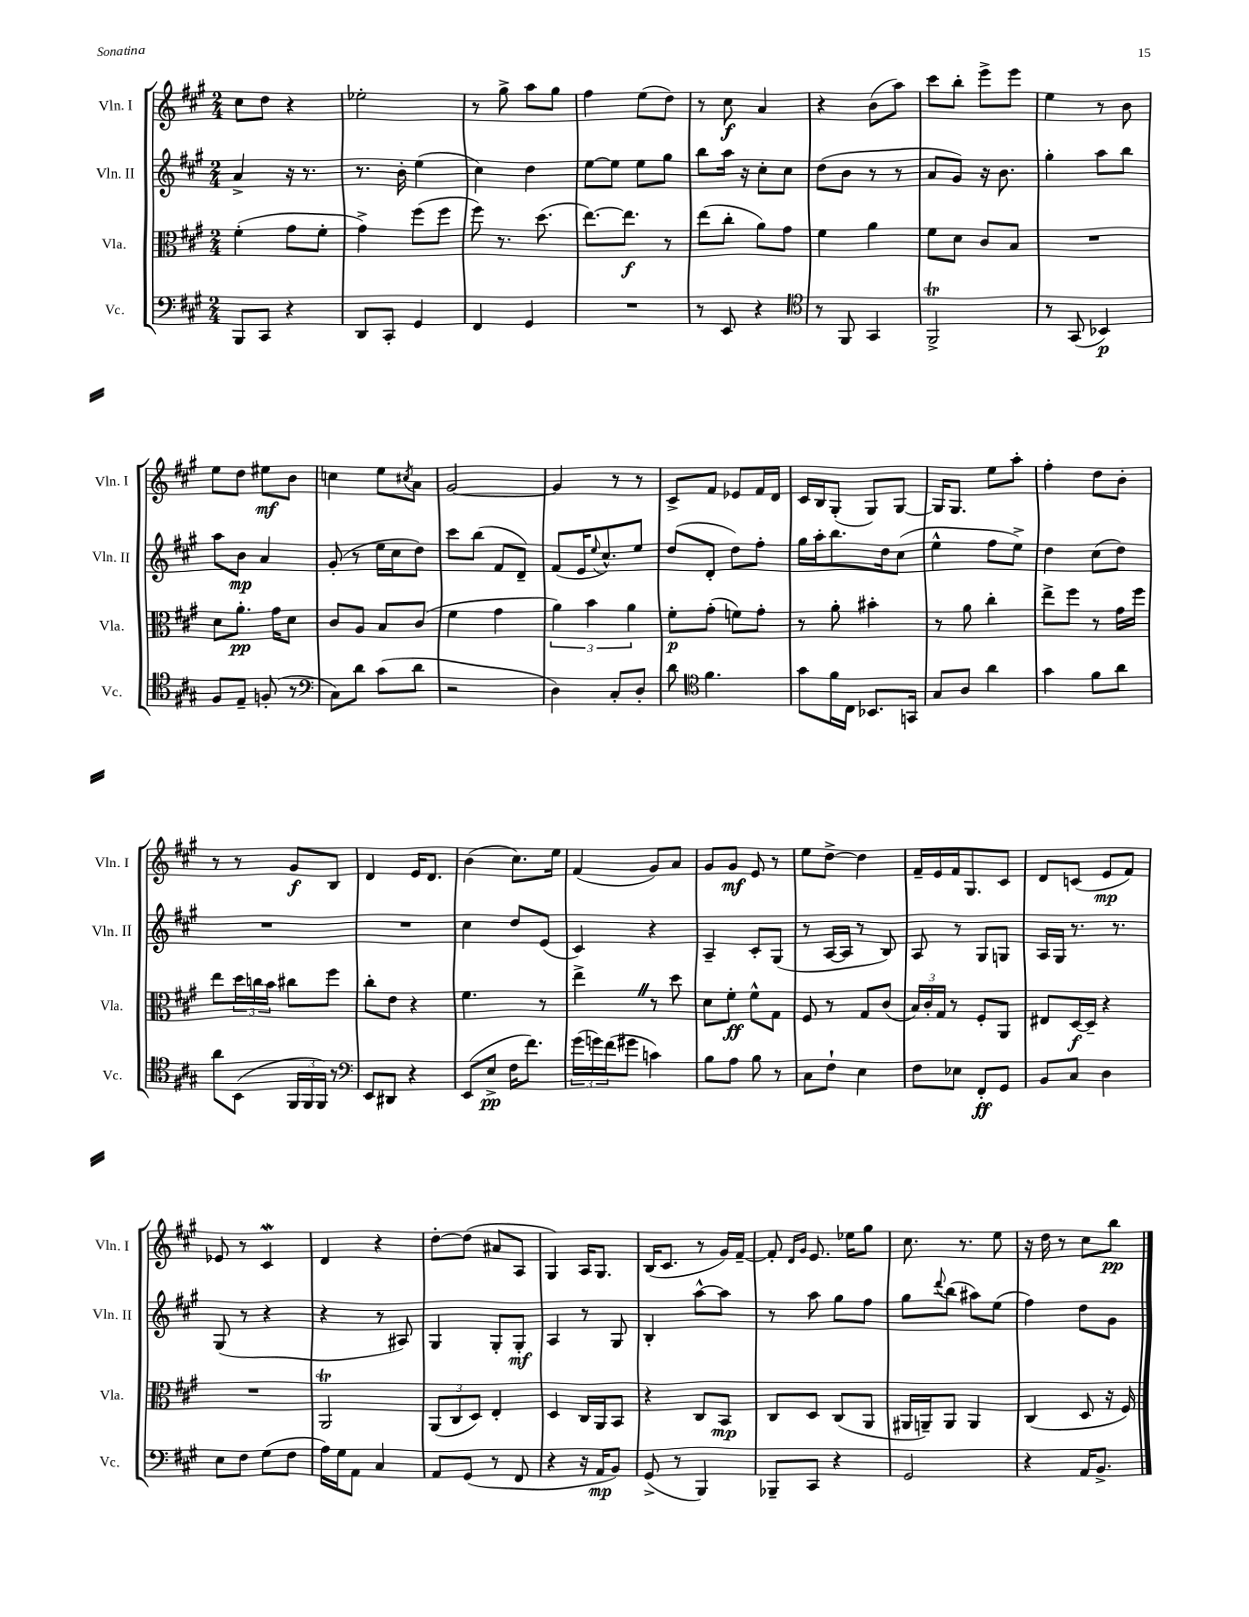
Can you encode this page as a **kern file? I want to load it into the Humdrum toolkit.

**kern	**kern	**kern	**kern
*staff4	*staff3	*staff2	*staff1
*clefF4	*clefC3	*clefG2	*clefG2
*k[f#c#g#]	*k[f#c#g#]	*k[f#c#g#]	*k[f#c#g#]
*M2/4	*M2/4	*M2/4	*M2/4
8BBB	(4f#'	4a^	8cc#
8CC#	.	.	8dd
4r	8g#	16r	4r
.	.	8.r	.
.	8f#'	.	.
=	=	=	=
8DD	4g#^)	8.r	2ee-'
8CC#'	.	.	.
.	.	16b'	.
4GG#	(8ff#	(4ee	.
.	8ff#	.	.
=	=	=	=
4FF#	8ff#)	4cc#)	8r
.	8.r	.	8gg#^
4GG#	.	4dd	8aa
.	(8.dd	.	.
.	.	.	8gg#
=	=	=	=
2r	[8.ee)	[8ee	4ff#
.	.	8ee]	.
.	8.ee]	.	.
.	.	8ee	(8ee
.	8r	8gg#	8dd)
=	=	=	=
8r	(8ee	8bb	8r
8EE	8cc#'	16aa	8cc#
.	.	16r	.
4r	8a)	8cc#'	4a
.	8g#	8cc#	.
=	=	=	=
*clefC4	*	*	*
8r	4f#	(8dd	4r
8FF#	.	8b	.
4GG#	4a	8r	(8b
.	.	8r	8aa)
=	=	=	=
2FF#^	8f#	8a	8ccc#
.	8d	8g#)	8bb'
.	8c#	16r	8eee^
.	.	8.b	.
.	8B	.	8eee
=	=	=	=
8r	2r	4gg#'	4ee
(8GG#	.	.	.
4BB-)	.	8aa	8r
.	.	8bb	8b
=	=	=	=
8F#	8d	8aa	8ee
8E~	8.a'	8b	8dd
(8F'	.	4a	8ee#
.	16g#	.	.
8r	8d	.	8b
=	=	=	=
*clefF4	*	*	*
8C#)	8c#	(8g#'	4cc
8d	8A	8r	.
(8c#	8B	16ee	8ee
.	.	16cc#	.
.	.	.	8qcc#
8d	(8c#	8dd)	8a
=	=	=	=
2r	4f#	8ccc#	[2g#
.	.	(8bb	.
.	4g#	8f#	.
.	.	8d~)	.
=	=	=	=
4D)	6a)	(8f#	4g#]
.	.	16e	.
.	6b	.	.
.	.	8qqee	.
.	.	8.cc#^^)	.
8C#'	.	.	8r
.	6a	.	.
8D'	.	8ee	8r
=	=	=	=
8d	8f#'	(8dd	8c#^
*clefC4	*	*	*
4.f#	(8g#'	8d'	8f#
.	8f)	8dd)	8e-
.	8g#'	8ff#'	16f#
.	.	.	16d
=	=	=	=
8g#	8r	16gg#	16c#
.	.	16aa'	16B
16f#	8a'	8.bb	(8G#'
16C#	.	.	.
8.BB-	4b#'	.	8G#)
.	.	16dd	.
.	.	(8cc#	[8G#
16GG	.	.	.
=	=	=	=
8G#	8r	4ee^^	16G#]
.	.	.	8.G#
8A	8a	.	.
4a	4cc#'	8ff#	8ee
.	.	8ee^)	8aa'
=	=	=	=
4g#	8ee^	4dd	4ff#'
.	8ff#	.	.
8f#	8r	(8cc#	8dd
8a	16g#	8dd)	8b'
.	16ff#	.	.
=	=	=	=
8a	8ee	2r	8r
(8BB	24dd	.	8r
.	24cc	.	.
.	24b	.	.
24FF#	8cc#	.	8g#
24FF#	.	.	.
24FF#)	.	.	.
8r	8ff#	.	8B
=	=	=	=
*clefF4	*	*	*
8EE	8cc#'	2r	4d
8DD#	8e	.	.
4r	4r	.	16e
.	.	.	8.d
=	=	=	=
(8EE	4.f#	4cc#	(4b
8E^	.	.	.
16F#	.	8dd	8.cc#)
8.f#)	.	.	.
.	8r	(8e	.
.	.	.	16ee
=	=	=	=
(24g#	4ee^	4c#)	(4f#
24g)	.	.	.
(24f#	.	.	.
8g#	.	.	.
4c)	8r	4r	8g#)
.	8dd	.	8a
=	=	=	=
8B	8d	4A~	8g#
8A	8f#'	.	8g#
8B	8f#^^	8c#'	8e
8r	8G#	(8G#	8r
=	=	=	=
8C#	8F#	8r	8ee
8F#`	8r	[16A	[8dd^
.	.	16A]	.
4E	8G#	8r	4dd]
.	(8c#	8B)	.
=	=	=	=
8F#	24B)	8A	16f#~
.	24c#'	.	.
.	.	.	16e
.	24G#	.	.
8E-	8r	8r	16f#
.	.	.	8.G#
8FF#'	8F#'	8G#	.
8GG#	8AA	8G	8c#
=	=	=	=
8BB	8E#	16A	8d
.	.	16G#	.
8C#	[16D	8.r	(8c
.	16D~]	.	.
4D	4r	.	8e
.	.	8.r	.
.	.	.	8f#)
=	=	=	=
8E	2r	(8G#	8e-
8F#	.	8r	8r
(8G#	.	4r	4c#
8F#	.	.	.
=	=	=	=
16A)	2AA	4r	4d
16G#	.	.	.
8AA	.	.	.
4C#	.	8r	4r
.	.	8A#)	.
=	=	=	=
8AA	(12AA	4G#	[8dd'
.	12C#	.	.
(8GG#	.	.	(8dd]
.	12D)	.	.
8r	4E'	8G#'	8a#
8FF#	.	8G#'	8A
=	=	=	=
4r	4D	4A	4G#)
16r	16C#	8r	16A
16AA	16AA	.	8.G#
8BB)	8BB	8G#	.
=	=	=	=
(8GG#^	4r	4B'	(16B
.	.	.	8.c#
8r	.	.	.
4BBB)	8C#	[8aa^^	8r
.	8BB	8aa]	16g#)
.	.	.	[16f#~
=	=	=	=
8BBB-~	8C#	8r	8f#']
.	.	.	16qqd
.	.	.	16qqg#
8CC#	8D	8aa	8.e
4r	(8C#	8gg#	.
.	.	.	16ee-
.	8AA	8ff#	8gg#
=	=	=	=
2GG#	16AA#	8gg#	8.cc#
.	16AA~)	.	.
.	.	8qqddd	.
.	8AA	(8bb	.
.	.	.	8.r
.	4AA	8aa#)	.
.	.	(8ee	8ee
=	=	=	=
4r	(4C#	4ff#)	16r
.	.	.	16dd
.	.	.	8r
16AA	8D	8dd	8cc#
8.BB^	.	.	.
.	16r	8g#	8bb
.	16F#)	.	.
==	==	==	==
*-	*-	*-	*-
